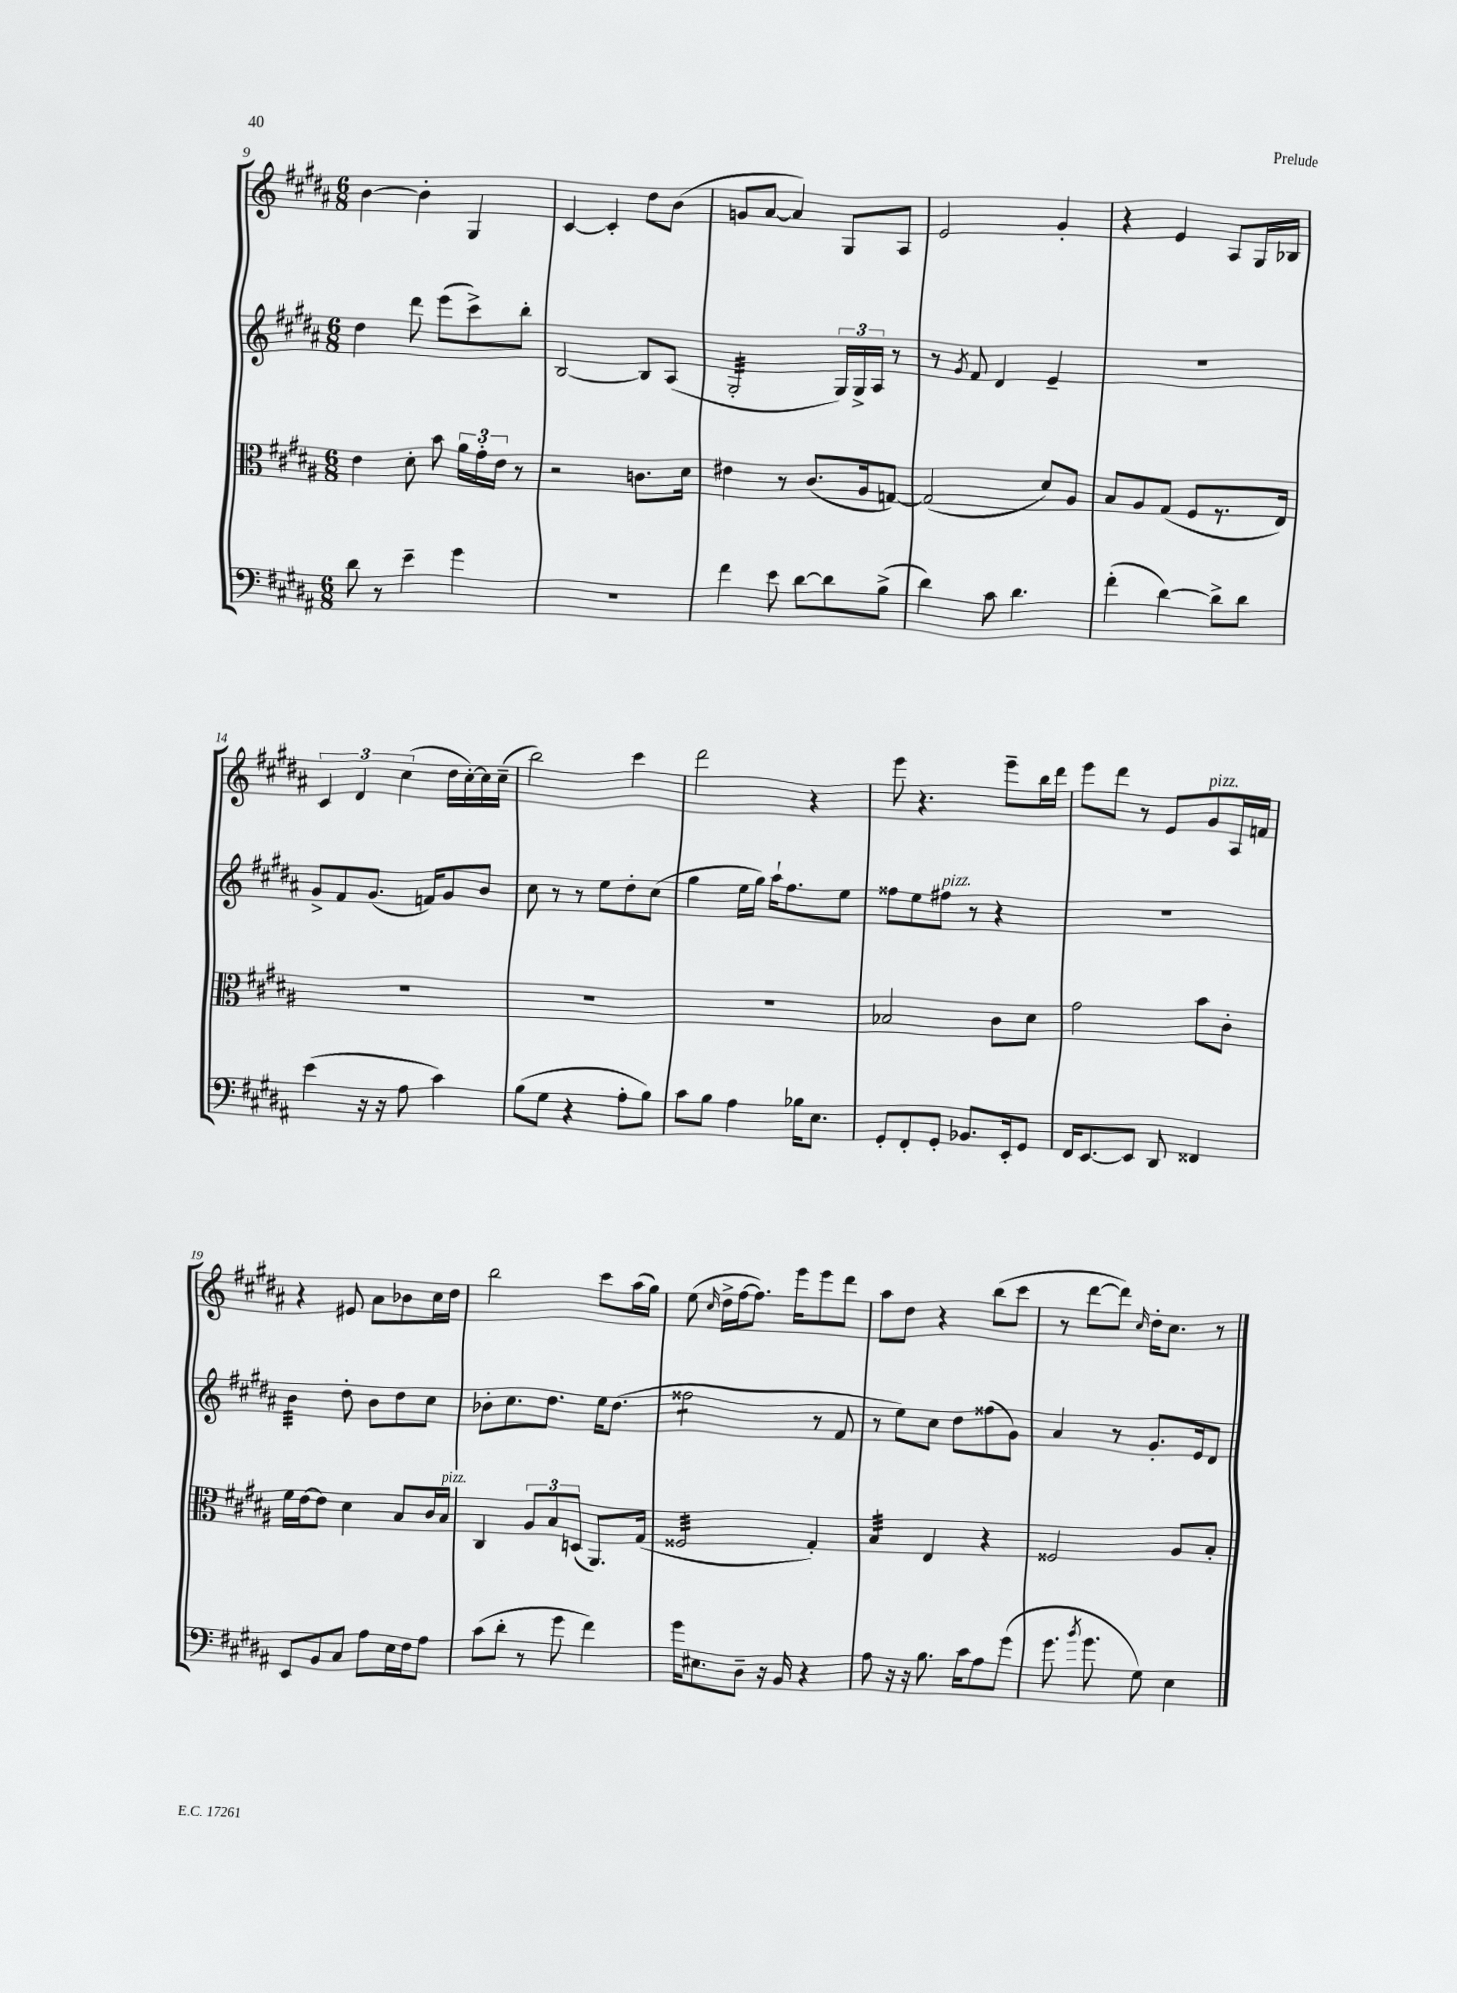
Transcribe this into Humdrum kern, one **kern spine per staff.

**kern	**kern	**kern	**kern
*staff4	*staff3	*staff2	*staff1
*clefF4	*clefC3	*clefG2	*clefG2
*k[f#c#g#d#a#]	*k[f#c#g#d#a#]	*k[f#c#g#d#a#]	*k[f#c#g#d#a#]
*M6/8	*M6/8	*M6/8	*M6/8
8d#	4e	4dd#	[4b
8r	.	.	.
4e~	8d#'	8ddd#	4b']
.	8b	(8eee	.
4g#	24a#	8ccc#^)	4G#
.	24g#'	.	.
.	24e	.	.
.	8r	8bb'	.
=	=	=	=
2.r	2r	[2B	[4c#
.	.	.	4c#']
.	8.c	8B]	8dd#
.	.	(8A#	(8b
.	16d#	.	.
=	=	=	=
4f#	4e#	2G#'	8g
.	.	.	[8a#
8e	8r	.	4a#])
[8d#	(8.c#	.	.
8d#]	.	24G#)	8G#
.	.	24G#^	.
.	16A#	.	.
.	.	24A#	.
(8B^	[8G)	8r	8A#
=	=	=	=
4d#)	(2G]	8r	2e
.	.	8qg#	.
.	.	8f#	.
8c#	.	4d#	.
4.d#	.	.	.
.	8d#)	4e~	4g#'
.	8A#	.	.
=	=	=	=
(4f#'	8B	2.r	4r
.	8A#	.	.
[4d#)	(8G#	.	4e
.	8F#	.	.
8d#^]	8.r	.	8A#
8d#	.	.	16G#
.	16E)	.	16B-
=	=	=	=
(4e	2.r	8g#^	6c#
.	.	8f#	.
.	.	.	6d#
16r	.	(8.g#	.
16r	.	.	.
.	.	.	(6cc#
8A#	.	.	.
.	.	16f)	.
4c#)	.	8g#	16dd#
.	.	.	[16cc#')
.	.	8b	16cc#]
.	.	.	(16cc#~
=	=	=	=
(8B	2.r	8cc#	2bb)
8G#	.	8r	.
4r	.	8r	.
.	.	8ee	.
8A#'	.	8dd#'	4ccc#
8B)	.	(8cc#	.
=	=	=	=
8c#	2.r	4gg#	2ddd#
8B	.	.	.
4A#	.	16ee	.
.	.	16gg#)	.
.	.	16aa#`	.
.	.	8.ff#	.
16B-	.	.	4r
8.E	.	.	.
.	.	8ee	.
=	=	=	=
8GG#'	2B-	8ff##	8eee
8FF#'	.	8ee	4.r
8GG#'	.	8ff#	.
8.BB-	.	8r	.
.	8c#	4r	8eee~
16EE'	.	.	.
8GG#	8d#	.	16bb
.	.	.	16ddd#
=	=	=	=
16FF#	2g#	2.r	8eee
[8.EE	.	.	.
.	.	.	8ddd#
8EE]	.	.	8r
8DD#	.	.	8e
4FF##	8b	.	8g#
.	8c#'	.	16A#
.	.	.	16f
=	=	=	=
8EE	16f#	4b	4r
.	[16e	.	.
8BB	8e]	.	.
8C#	4d#	8dd#'	8e#
8A#	.	8b	8a#
16E	8B	8dd#	8b-
16F#	.	.	.
8A#	16c#	8cc#	16cc#
.	16B	.	16dd#
=	=	=	=
(8c#	4C#	8b-'	2bb
8d#'	.	8.cc#	.
8r	12A#	.	.
.	.	8.dd#	.
.	12B	.	.
8g#	.	.	.
.	(12D	.	.
4f#)	8.AA#)	16ee	8ccc#
.	.	(8.dd#	.
.	.	.	(16aa#
.	(16G#	.	16gg#)
=	=	=	=
16g#	2F##	2ff##	(8ee
8.E#	.	.	.
.	.	.	16qqcc#
.	.	.	16dd#^
.	.	.	[16ff#
8D#~	.	.	8.ff#])
16r	.	.	.
16BB	.	.	16eee
4r	4G#')	8r	8eee
.	.	8f#	8ddd#
=	=	=	=
8A#	4B	8r	8aa#
16r	.	8ee)	8dd#
16r	.	.	.
8.B	4E	8cc#	4r
.	.	8dd#	.
16c#	.	.	.
8A#	4r	(8ff##	(8bb
(8g#	.	8g#)	8ccc#
=	=	=	=
8.g#	2F##	4a#	8r
.	.	.	[8ddd#
8qb	.	.	.
8.g#	.	.	.
.	.	8r	8ddd#])
.	.	.	16qqcc#
8G#)	.	8.g#'	16dd#'
.	.	.	8.cc#
4E	8A#	.	.
.	.	16e	.
.	8B'	8d#	8r
==	==	==	==
*-	*-	*-	*-
